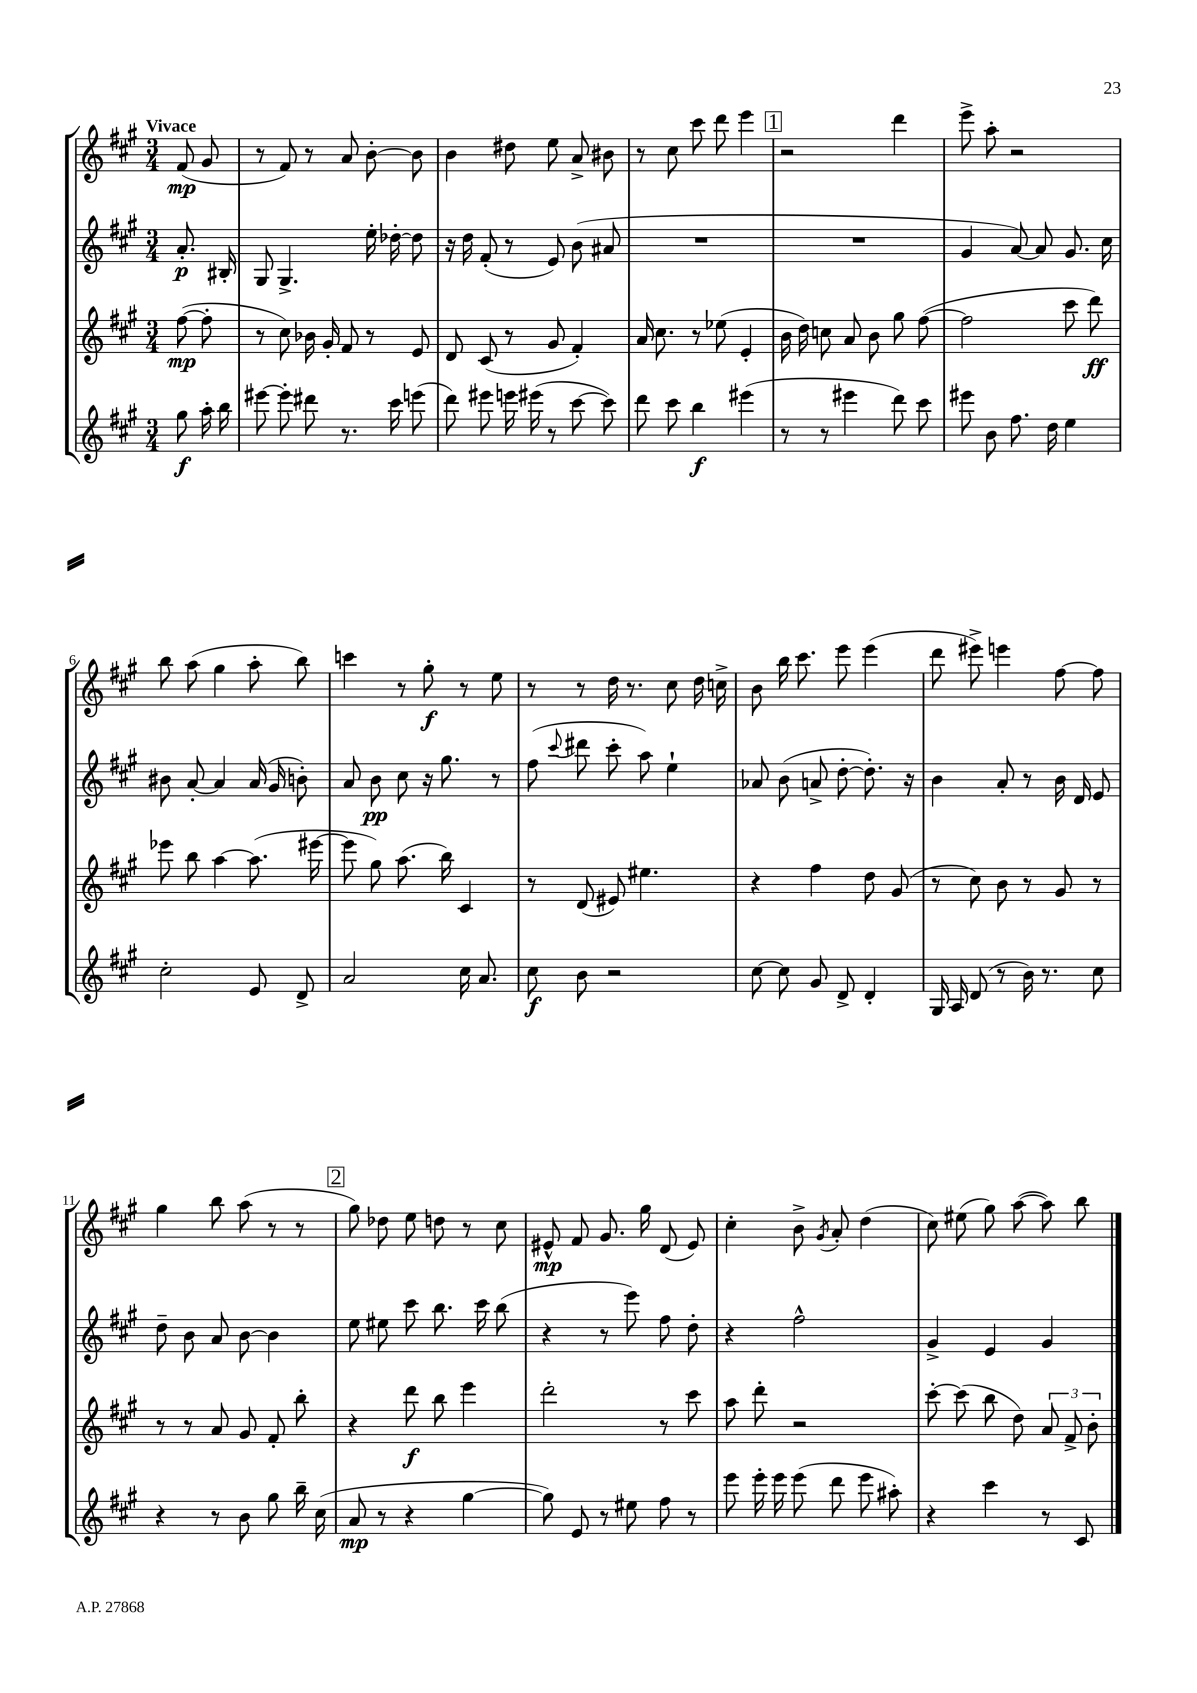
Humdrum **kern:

**kern	**dynam	**kern	**dynam	**kern	**dynam	**kern	**dynam
*part4	*part4	*part3	*part3	*part2	*part2	*part1	*part1
*staff4	*staff4	*staff3	*staff3	*staff2	*staff2	*staff1	*staff1
*clefG2	*	*clefG2	*	*clefG2	*	*clefG2	*
*k[f#c#g#]	*	*k[f#c#g#]	*	*k[f#c#g#]	*	*k[f#c#g#]	*
*M3/4	*	*M3/4	*	*M3/4	*	*M3/4	*
=	=	=	=	=	=	=	=
!	!	!	!	!	!	!LO:TX:a:B:t=Vivace	!
8gg#\	f	([8ff#\	mp	8.a'/	p	(8f#/	mp
16aa'\	.	8ff#'\]	.	.	.	8g#/	.
16bb\	.	.	.	16B#X'/	.	.	.
=1	=1	=1	=1	=1	=1	=1	=1
[8eee#X\	.	8r	.	8G#/	.	8r	.
8eee#'\]	.	8cc#\)	.	4.G#^/	.	8f#/)	.
8ddd#X\	.	16b-X\	.	.	.	8r	.
.	.	16g#'/	.	.	.	.	.
8.r	.	8f#/	.	.	.	8a/	.
.	.	8r	.	16ee'\	.	[8b'\	.
16ccc#\	.	.	.	[16dd-X'\	.	.	.
(8eeen\	.	8e/	.	8dd-\]	.	8b\]	.
=2	=2	=2	=2	=2	=2	=2	=2
8ddd\)	.	8d/	.	16r	.	4b\	.
.	.	.	.	16dd\	.	.	.
8eee#X\	.	(8c#/	.	(8f#'/	.	.	.
16eeen\	.	8r	.	8r	.	8dd#X\	.
(16eee#X\	.	.	.	.	.	.	.
8r	.	8g#/	.	8e/)	.	8ee\	.
[8ccc#\	.	4f#'/)	.	(8b\	.	8a^/	.
8ccc#\])	.	.	.	8a#X/	.	8b#X\	.
=3	=3	=3	=3	=3	=3	=3	=3
8ddd\	.	16a/	.	2.r	.	8r	.
.	.	8.cc#\	.	.	.	.	.
8ccc#\	.	.	.	.	.	8cc#\	.
4bb\	f	8r	.	.	.	8ccc#\	.
.	.	(8ee-X\	.	.	.	8ddd\	.
(4eee#X\	.	4e'/	.	.	.	4eee\	.
!!LO:REH:place=s1:t=1
=4	=4	=4	=4	=4	=4	=4	=4
8r	.	16b\	.	2.r	.	2r	.
.	.	16dd\)	.	.	.	.	.
8r	.	8ccn\	.	.	.	.	.
4eee#X\	.	8a/	.	.	.	.	.
.	.	8b\	.	.	.	.	.
8ddd\)	.	8gg#\	.	.	.	4ddd\	.
8ccc#\	.	([8ff#\	.	.	.	.	.
=5	=5	=5	=5	=5	=5	=5	=5
8eee#X\	.	2ff#\]	.	4g#/	.	8eee^\	.
8b\	.	.	.	.	.	8aa'\	.
8.ff#\	.	.	.	[8a/)	.	2r	.
.	.	.	.	8a/]	.	.	.
16dd\	.	.	.	.	.	.	.
4ee\	.	8ccc#\	.	8.g#/	.	.	.
.	.	8ddd\)	ff	.	.	.	.
.	.	.	.	16cc#\	.	.	.
!!LO:LB:g=z
=6	=6	=6	=6	=6	=6	=6	=6
2cc#'\	.	8eee-X\	.	8b#X\	.	8bb\	.
.	.	8bb\	.	[8a'/	.	(8aa\	.
.	.	[4aa\	.	4a/]	.	4gg#\	.
8e/	.	(8.aa\]	.	(16a/	.	8aa'\	.
.	.	.	.	16g#/	.	.	.
8d^/	.	.	.	8bn'\)	.	8bb\)	.
.	.	[16eee#X\	.	.	.	.	.
=7	=7	=7	=7	=7	=7	=7	=7
2a/	.	8eee#\]	.	8a/	.	4cccn\	.
.	.	8gg#\)	.	8b\	pp	.	.
.	.	(8.aa\	.	8cc#\	.	8r	.
.	.	.	.	16r	.	8gg#'\	f
.	.	16bb\)	.	8.gg#\	.	.	.
16cc#\	.	4c#/	.	.	.	8r	.
8.a/	.	.	.	.	.	.	.
.	.	.	.	8r	.	8ee\	.
=8	=8	=8	=8	=8	=8	=8	=8
8cc#\	f	8r	.	(8ff#\	.	8r	.
.	.	.	.	8qqccc#/	.	.	.
8b\	.	(8d/	.	8ddd#X\	.	8r	.
2r	.	8e#X/)	.	8ccc#'\	.	16dd\	.
.	.	.	.	.	.	8.r	.
.	.	4.ee#X\	.	8aa\)	.	.	.
.	.	.	.	4ee`\	.	8cc#\	.
.	.	.	.	.	.	16dd\	.
.	.	.	.	.	.	16ccn^\	.
=9	=9	=9	=9	=9	=9	=9	=9
[8cc#\	.	4r	.	8a-X/	.	8b\	.
8cc#\]	.	.	.	(8b\	.	16bb\	.
.	.	.	.	.	.	8.ccc#\	.
8g#/	.	4ff#\	.	8an^/	.	.	.
8d^/	.	.	.	[8dd'\	.	8eee\	.
4d'/	.	8dd\	.	8.dd'\])	.	(4eee\	.
.	.	(8g#/	.	.	.	.	.
.	.	.	.	16r	.	.	.
=10	=10	=10	=10	=10	=10	=10	=10
16G#/	.	8r	.	4b\	.	8ddd\	.
16A/	.	.	.	.	.	.	.
(8d/	.	8cc#\)	.	.	.	8eee#X^\)	.
8r	.	8b\	.	8a'/	.	4eeen\	.
16b\)	.	8r	.	8r	.	.	.
8.r	.	.	.	.	.	.	.
.	.	8g#/	.	16b\	.	[8ff#\	.
.	.	.	.	16d/	.	.	.
8cc#\	.	8r	.	8e/	.	8ff#\]	.
!!LO:LB:g=z
=11	=11	=11	=11	=11	=11	=11	=11
4r	.	8r	.	8dd~\	.	4gg#\	.
.	.	8r	.	8b\	.	.	.
8r	.	8a/	.	8a/	.	8bb\	.
8b\	.	8g#/	.	[8b\	.	(8aa\	.
8gg#\	.	8f#'/	.	4b\]	.	8r	.
16bb~\	.	8bb'\	.	.	.	8r	.
(16cc#\	.	.	.	.	.	.	.
!!LO:REH:place=s1:t=2
=12	=12	=12	=12	=12	=12	=12	=12
8a/	mp	4r	.	8ee\	.	8gg#\)	.
8r	.	.	.	8ee#X\	.	8dd-X\	.
4r	.	8ddd\	f	8ccc#\	.	8ee\	.
.	.	8bb\	.	8.bb\	.	8ddn\	.
[4gg#\	.	4eee\	.	.	.	8r	.
.	.	.	.	16ccc#\	.	.	.
.	.	.	.	(8bb\	.	8cc#\	.
=13	=13	=13	=13	=13	=13	=13	=13
8gg#\])	.	2ddd'\	.	4r	.	8e#X^^/	mp
8e/	.	.	.	.	.	8f#/	.
8r	.	.	.	8r	.	8.g#/	.
8ee#X\	.	.	.	8eee\)	.	.	.
.	.	.	.	.	.	16gg#\	.
8ff#\	.	8r	.	8ff#\	.	(8d/	.
8r	.	8ccc#\	.	8dd'\	.	8e#/)	.
=14	=14	=14	=14	=14	=14	=14	=14
8eee\	.	8aa\	.	4r	.	4cc#'\	.
16eee'\	.	8ddd'\	.	.	.	.	.
16eee\	.	.	.	.	.	.	.
(8eee\	.	2r	.	2ff#^^\	.	8b^\	.
.	.	.	.	.	.	8qg#/	.
8ddd\	.	.	.	.	.	8a'/	.
8eee\	.	.	.	.	.	(4dd\	.
8aa#X'\)	.	.	.	.	.	.	.
=15	=15	=15	=15	=15	=15	=15	=15
4r	.	[8ccc#'\	.	4g#^/	.	8cc#\)	.
.	.	(8ccc#\]	.	.	.	(8ee#X\	.
4ccc#\	.	8bb\	.	4e/	.	8gg#\)	.
.	.	8dd\)	.	.	.	([8aa\	.
8r	.	12a/	.	4g#/	.	8aa\])	.
.	.	12f#^/	.	.	.	.	.
8c#/	.	.	.	.	.	8bb\	.
.	.	12b'\	.	.	.	.	.
==	==	==	==	==	==	==	==
*-	*-	*-	*-	*-	*-	*-	*-
